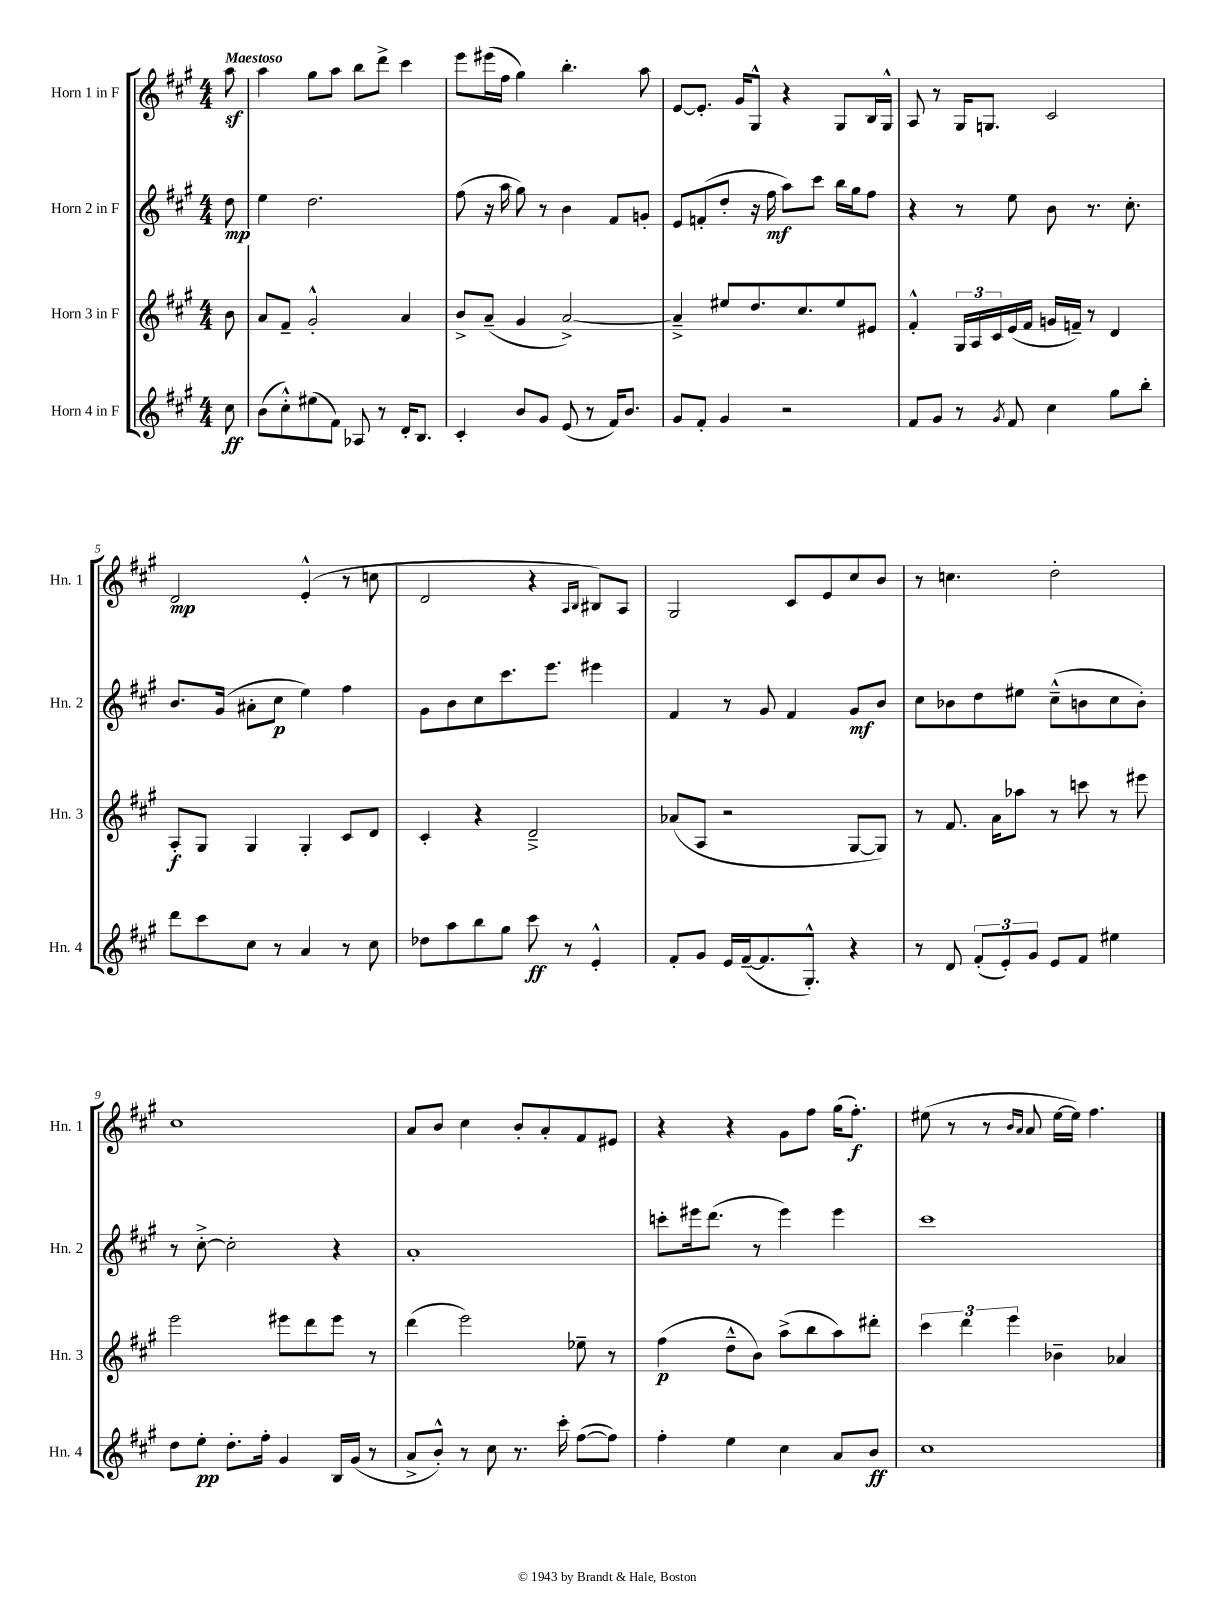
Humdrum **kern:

**kern	**kern	**kern	**kern
*staff4	*staff3	*staff2	*staff1
*clefG2	*clefG2	*clefG2	*clefG2
*k[f#c#g#]	*k[f#c#g#]	*k[f#c#g#]	*k[f#c#g#]
*M4/4	*M4/4	*M4/4	*M4/4
8cc#\	8b\	8dd\	8aa\
=	=	=	=
(8b\L	8a/L	4ee\	4aa\
8cc#'^^\)	8f#~/J	.	.
(8ee#\	2g#'^^/	2.dd\	8gg#\L
8f#\J)	.	.	8aa\J
8A-/	.	.	8bb\L
8r	.	.	8ddd^\J
16d'/LK	4a/	.	4ccc#\
8.B/J	.	.	.
=	=	=	=
4c#'/	8b^/L	(8ff#\	8eee\L
.	(8a~/J	16r	(16eee#\L
.	.	16aa\	16ff#\JJ
8b/L	4g#/	8gg#\)	4gg#\)
8g#/J	.	8r	.
(8e/	[2a^/)	4b\	4.bb'\
8r	.	.	.
16f#/LK)	.	8f#/L	.
8.b/J	.	.	.
.	.	8g'/J	8aa\
=	=	=	=
8g#/L	4a~^/]	8e/L	[8e/L
8f#'/J	.	(8f'/	8.e'/]J
4g#/	8ee#/L	8dd'/J	.
.	.	.	16g#/LK
.	8.dd/	16r	8G#^^/J
.	.	16ff#\	.
2r	.	8aa\L)	4r
.	8.cc#/	.	.
.	.	8ccc#\J	.
.	8ee#/	16bb\LL	8G#/L
.	.	16gg#\J	.
.	8e#/J	8ff#\J	16B/L
.	.	.	16G#^^/JJ
=	=	=	=
8f#/L	4f#'^^/	4r	8A/
8g#/J	.	.	8r
8r	24G#/LL	8r	16G#/LK
.	24A/	.	.
.	.	.	8.G/J
.	24c#/	.	.
8qg#/	.	.	.
8f#/	(16e/	8ee\	.
.	16f#/JJ	.	.
4cc#\	16g/LL	8b\	2c#/
.	16f~/JJ)	.	.
.	8r	8.r	.
8gg#\L	4d/	.	.
.	.	8.cc#'\	.
8bb'\J	.	.	.
=	=	=	=
8ddd\L	8A'/L	8.b/L	2d/
8ccc#\	8G#/J	.	.
.	.	(16g#/Jk	.
8cc#\J	4G#/	8a#'\L	.
8r	.	8cc#\J	.
4a/	4G#'/	4ee\)	(4e'^^/
8r	8c#/L	4ff#\	8r
8cc#\	8d/J	.	8cc\
=	=	=	=
8dd-\L	4c#'/	8g#\L	2d/
8aa\	.	8b\	.
8bb\	4r	8cc#\	.
8gg#\J	.	8.ccc#\	.
8ccc#\	2d~^/	.	4r
.	.	8.eee\J	.
8r	.	.	.
.	.	.	16qqA/LL
.	.	.	16qqB/JJ
4e'^^/	.	4eee#\	8B#/L)
.	.	.	8A/J
=	=	=	=
8f#'/L	(8a-/L	4f#/	2G#/
8g#/J	8A/J	.	.
16e/LL	2r	8r	.
([16f#~/J	.	.	.
8.f#/]	.	8g#/	.
.	.	4f#/	8c#/L
8.G#'^^/J)	.	.	.
.	.	.	8e/
4r	[8G#/L	8g#/L	8cc#/
.	8G#/]J)	8b/J	8b/J
=	=	=	=
8r	8r	8cc#\L	8r
8d/	8.f#/	8b-\	4.cc\
(12f#'/L	.	8dd\	.
.	16a\LK	.	.
12e'/)	.	.	.
.	8aa-\J	8ee#\J	.
12g#/J	.	.	.
8e/L	8r	(8cc#~^^\L	2dd'\
8f#/J	8ccc\	8b\	.
4ee#\	8r	8cc#\	.
.	8eee#\	8b'\J)	.
=	=	=	=
8dd\L	2eee\	8r	1cc#
8ee'\J	.	[8cc#'^\	.
8.dd'\L	.	2cc#'\]	.
16ff#'\Jk	.	.	.
4g#/	8eee#\L	.	.
.	8ddd\	.	.
16B/LL	8eee#\J	4r	.
(16g#/JJ	.	.	.
8r	8r	.	.
=	=	=	=
8a^/L	(4ddd\	1a'	8a/L
8b'^^/J)	.	.	8b/J
8r	2eee\)	.	4cc#\
8cc#\	.	.	.
8.r	.	.	8b'/L
.	.	.	8a'/
16ccc#'\	.	.	.
([8ff#\L	8ee-~\	.	8f#/
8ff#\]J)	8r	.	8e#/J
=	=	=	=
4ff#'\	(4ff#\	8ccc'\L	4r
.	.	16eee#\k	.
.	.	(8.ddd\J	.
4ee\	8dd~^^\L	.	4r
.	8b\J)	8r	.
4cc#\	(8aa^\L	4eee#\)	8g#\L
.	8bb\	.	8ff#\J
8a/L	8aa\)	4eee#\	(16gg#\LK
.	.	.	8.ff#'\J)
8b/J	8ddd#'\J	.	.
=	=	=	=
1cc#	6ccc#\	1ccc#	(8ee#\
.	.	.	8r
.	6ddd\	.	.
.	.	.	8r
.	6eee\	.	.
.	.	.	16qqb/LL
.	.	.	16qqa/JJ
.	.	.	8a/
.	4b-~\	.	[16ee#\LL
.	.	.	16ee#\]JJ)
.	.	.	4.ff#\
.	4a-/	.	.
==	==	==	==
*-	*-	*-	*-
